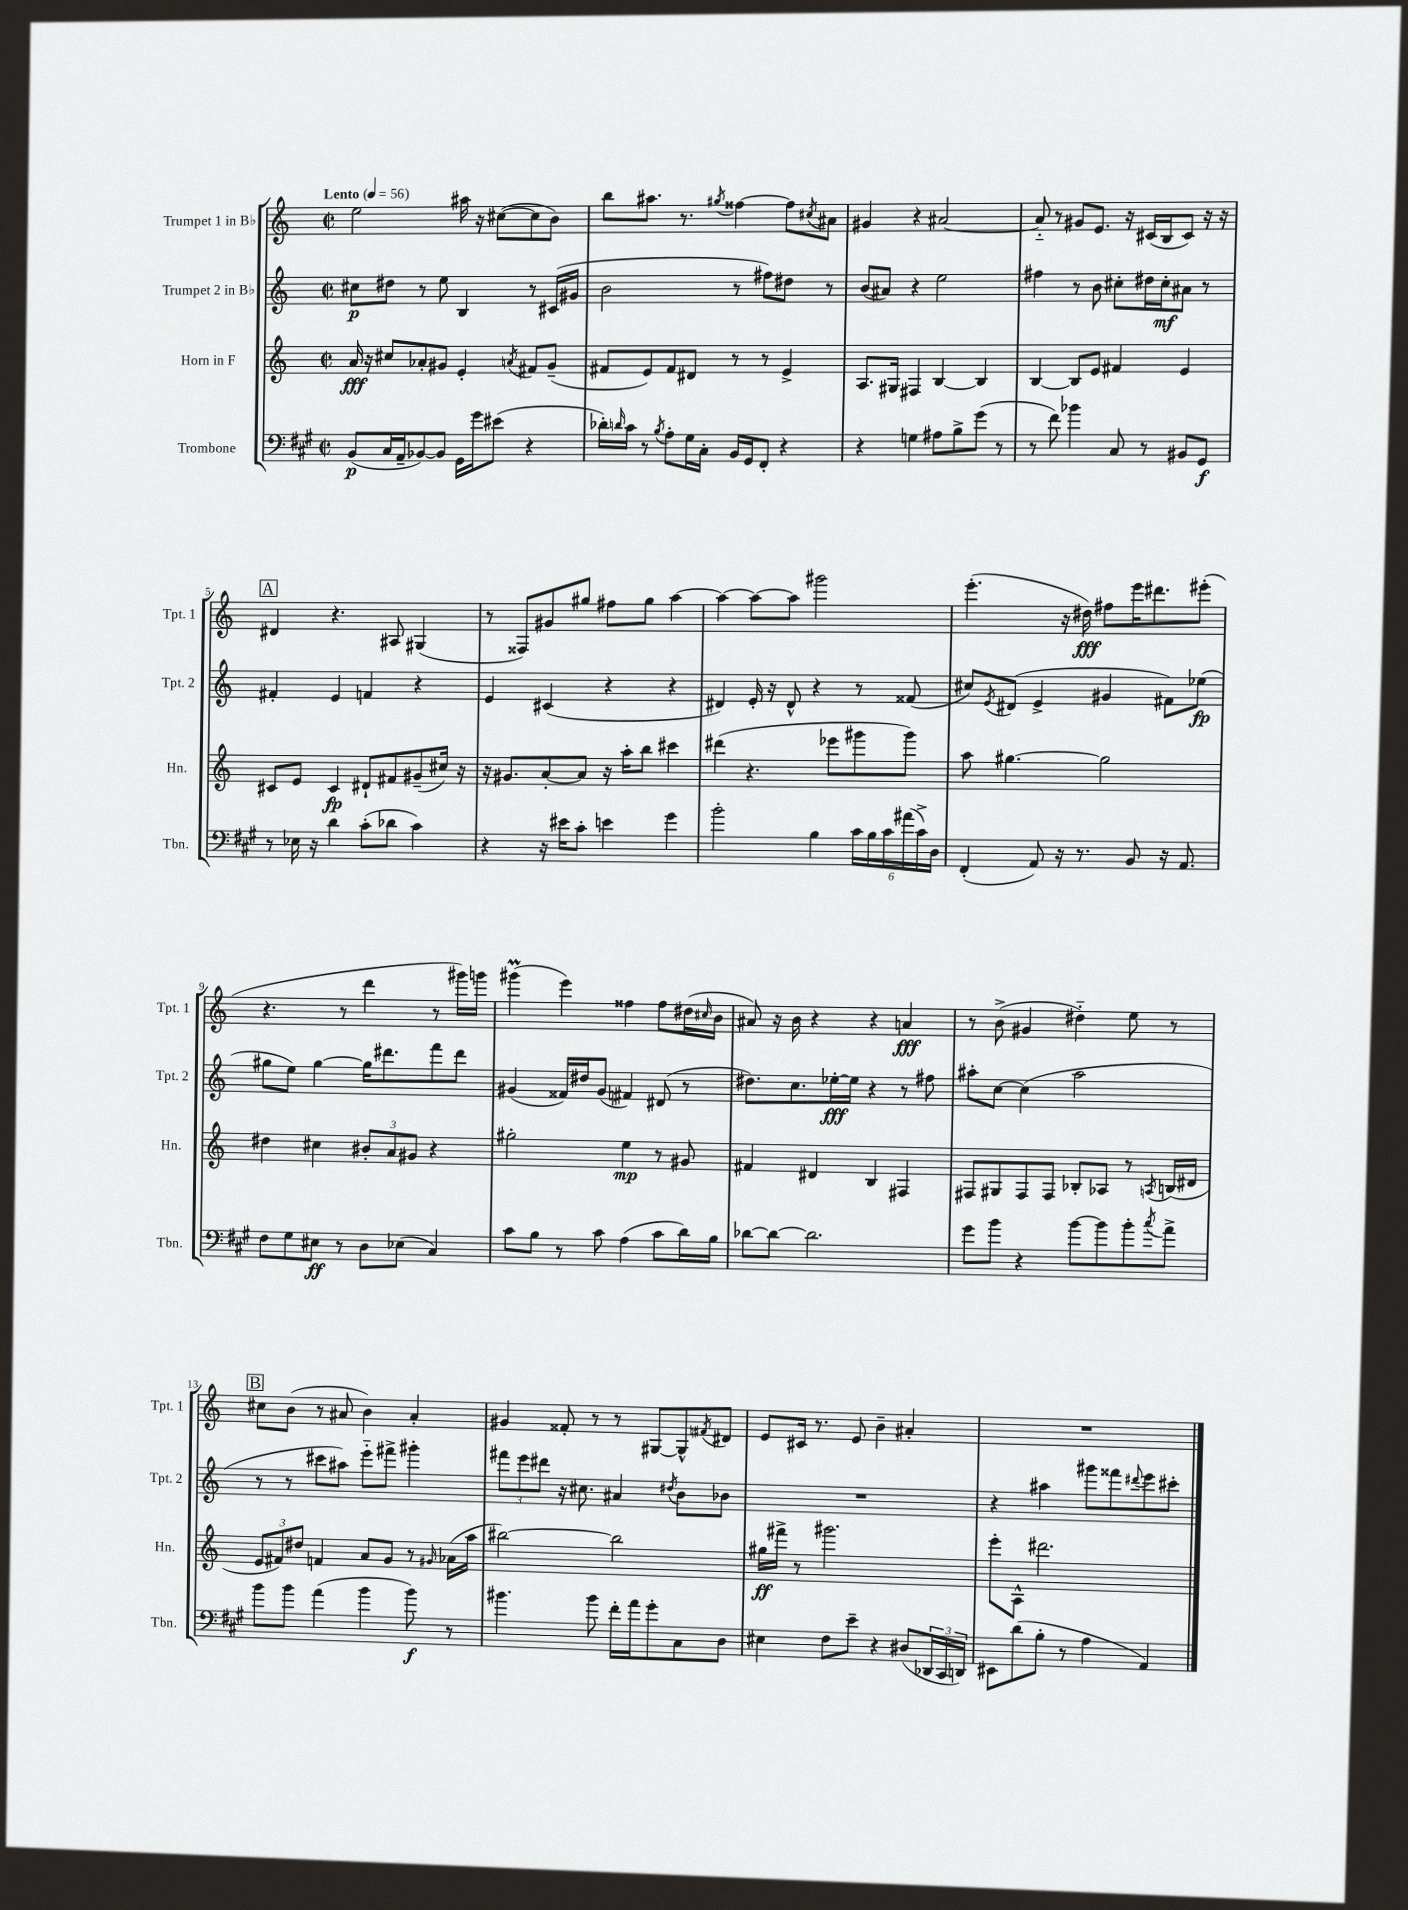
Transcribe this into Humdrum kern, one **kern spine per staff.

**kern	**kern	**kern	**kern
*staff4	*staff3	*staff2	*staff1
*clefF4	*clefG2	*clefG2	*clefG2
*k[f#c#g#]	*k[]	*k[]	*k[]
*M2/2	*M2/2	*M2/2	*M2/2
*met(c|)	*met(c|)	*met(c|)	*met(c|)
*MM56	*MM56	*MM56	*MM56
(8BB/L	16a/	8cc#\L	2ee\
.	16r	.	.
16C#/L	8cc#/L	8dd#\J	.
16AA~/J	.	.	.
[8BB-/)	8a-'/	8r	.
8BB-/]J	8g#/J	8ee\	.
16GG#\LL	4e'/	4B/	16aa#\
16g#\J	.	.	16r
(8e#\J	.	.	([8cc#\L
.	8qa/	.	.
4r	8f#/L	8r	8cc#\]
.	(8g#~/J	(16c#/LL	8b\J)
.	.	16g#/JJ	.
=	=	=	=
16d-'\LL)	8f#/L	2b\	8bb\L
16qqd/	.	.	.
16c#\JJ	.	.	.
8r	8e/)	.	8.aa#\J
8qB/	.	.	.
8A'\L	8f#/	.	.
.	.	.	8.r
16G#\L	8d#/J	.	.
16C#'\JJ	.	.	.
.	.	.	8qgg#/
16BB/LL	8r	8r	[4ff##\
16GG#/J	.	.	.
8FF#'/J	8r	8ff#\L)	.
4r	4e^/	8dd#\J	8ff##\]L
.	.	.	8qcc#/
.	.	8r	8a#\J
=	=	=	=
4r	8.A/L	(8b/L	4g#/
.	.	8a#/J)	.
.	16G#/Jk	.	.
4G\	4F#/	4r	4r
8A#\L	[4B/	2ee\	[2a#/
8B^\	.	.	.
(8g#\J	4B/]	.	.
8r	.	.	.
=	=	=	=
8r	[4B/	4ff#\	8a#'~/]
8f#\)	.	.	8r
4b-\	8B/]L	8r	8g#/L
.	8e/J	8b\	8.e/J
8C#/	4f#/	8cc#'\L	.
.	.	.	16r
8r	.	16dd#\L	(16c#/LL
.	.	16cc#'\J	16B/J
8BB#/L	4e/	8a#\J	8c#/J)
8GG#/J	.	8r	16r
.	.	.	16r
=	=	=	=
8r	8c#/L	4f#'/	4d#/
16E-\	8e/J	.	.
16r	.	.	.
4d\	4c#/	4e/	4.r
(8c#'\L	8d#`/L	4f/	.
8d-\J	8f#/	.	8A#/
4c#\)	(8g#~/	4r	(4G#/
.	16cc#/Jk)	.	.
.	16r	.	.
=	=	=	=
4r	16r	4e/	8r
.	8.g#/L	.	.
.	.	.	8F##/L)
16r	[8a'/	(4c#/	8g#/
16e#\LK	.	.	.
8c#'\J	8a/]J	.	8gg#/J
4e\	16r	4r	8ff#\L
.	16aa'\LK	.	.
.	8bb\J	.	8gg#\J
4g#\	4ccc#\	4r	[4aa\
=	=	=	=
2b'\	(4ddd#\	4d#/)	4aa\_
.	4.r	16e'/	8aa\_L
.	.	16r	.
.	.	8d#^^/	8aa\]J
4B\	.	4r	2ggg#\
.	8eee-\L	.	.
24c#\LL	8ggg#\	8r	.
24B\	.	.	.
24c#\	.	.	.
(24a#\	8ggg#\J)	(8f##/	.
24c#^\)	.	.	.
24D\JJ	.	.	.
=	=	=	=
(4FF#'/	8aa\	8cc#/L)	(4.eee'\
.	.	8qe/	.
.	[4.gg#\	(8d#/J	.
8AA/)	.	4e^/	.
16r	.	.	16r
8.r	.	.	16dd#\)
.	2gg#\]	4g#/	8ff#\L
8BB/	.	.	16eee\K
.	.	.	8.ddd#\
16r	.	8f#\L)	.
8.AA/	.	.	.
.	.	(8ee-\J	(8eee#'\J
=	=	=	=
8F#\L	4dd#\	8gg#\L	4.r
8G#\	.	8ee\J)	.
8E#\J	4cc#\	[4gg#\	.
8r	.	.	8r
8D\L	12b#'/L	16gg#\]LK	4ddd\
.	.	8.ddd#\	.
.	12a/	.	.
(8E-\J	.	.	.
.	12g#/J	.	.
4C#/)	4r	8fff\	8r
.	.	8ddd#\J	16ggg#\LL)
.	.	.	16ggg\JJ
=	=	=	=
8c#\L	2gg#'\	(4g#/	(4ggg#\
8B\J	.	.	.
8r	.	16f##/LL)	4eee\)
.	.	16dd#/J	.
8c#\	.	(8g#/J	.
(4A\	4ee\	4f#/)	4ff##\
8c#\L	8r	(8d#/	8ff##\L
16d\L)	8g#/	8r	(16dd#\L
.	.	.	16qqcc#/
16B\JJ	.	.	16b\JJ
=	=	=	=
[8d-\L	4f#/	8.dd#\L)	8a#/)
8d-\_J	.	.	16r
.	.	8.cc\	16b\
2.d-\]	4d#/	.	4r
.	.	[16ee-'\L	.
.	.	16ee-\]JJ	.
.	4B/	4r	4r
.	4F#/	8r	4a/
.	.	8ff#\	.
=	=	=	=
8g#\L	8F#/L	8aa#'\L	8r
8b\J	8G#/	[8cc\J	(8b^\
4r	8F#/	(4cc\]	4g#/
.	8F#/J	.	.
[8b\L	8B-'/L	2aa#\	4dd#'~\)
8b\]	8A-/J	.	.
8b'\	8r	.	8ee\
8qcc#/	8qA/	.	.
8a^\J	(16B/LL	.	8r
.	16d#/JJ	.	.
=	=	=	=
8b\L	12e/L	8r	8cc#\L
.	12f#/)	.	.
8b\J	.	8r	(8b\J
.	12dd#/J	.	.
(4a\	4f/	8ccc#\L	8r
.	.	8aa#\J)	8a#/
4b\	8a/L	8eee'~\L	4b\)
.	8g/J	8fff#^\J	.
8b\)	8r	4ggg#'\	4a#'/
.	16qqg#/	.	.
8r	(16a-\LL	.	.
.	16aa\JJ	.	.
=	=	=	=
4.b#\	[2bb#\)	12fff#\L	4g#/
.	.	12eee\	.
.	.	12ddd#\J	.
.	.	16r	8f##'/
.	.	8.cc#\	.
8b#\	.	.	8r
16f#'\LL	2bb#\]	4a#/	8r
16a\J	.	.	.
8g#'\	.	.	[8G#/L
.	.	8qdd#/	.
8C#\	.	8b\L	8G#^^/]
.	.	.	8qf#/
8D\J	.	8b-\J	8d#/J
=	=	=	=
4E#\	16gg#\LL	1r	8e/L
.	16fff#^\JJ	.	.
.	8r	.	16c#/Jk
.	.	.	8.r
8F#\L	2.ggg#\	.	.
8e~\J	.	.	8e/
4r	.	.	4b~\
(8D#/L	.	.	4a#'/
24DD-/L	.	.	.
24CC#/	.	.	.
24DD/JJ)	.	.	.
=	=	=	=
8EE#\L	8eee'\L	4r	1r
(8d\	8A^^\J	.	.
8B'\J	2.ddd#\	4aa#\	.
8r	.	.	.
4A\	.	8ggg#\L	.
.	.	8fff##\	.
.	.	8qqddd#/	.
4AA/)	.	8eee\	.
.	.	8ccc#'\J	.
==	==	==	==
*-	*-	*-	*-
